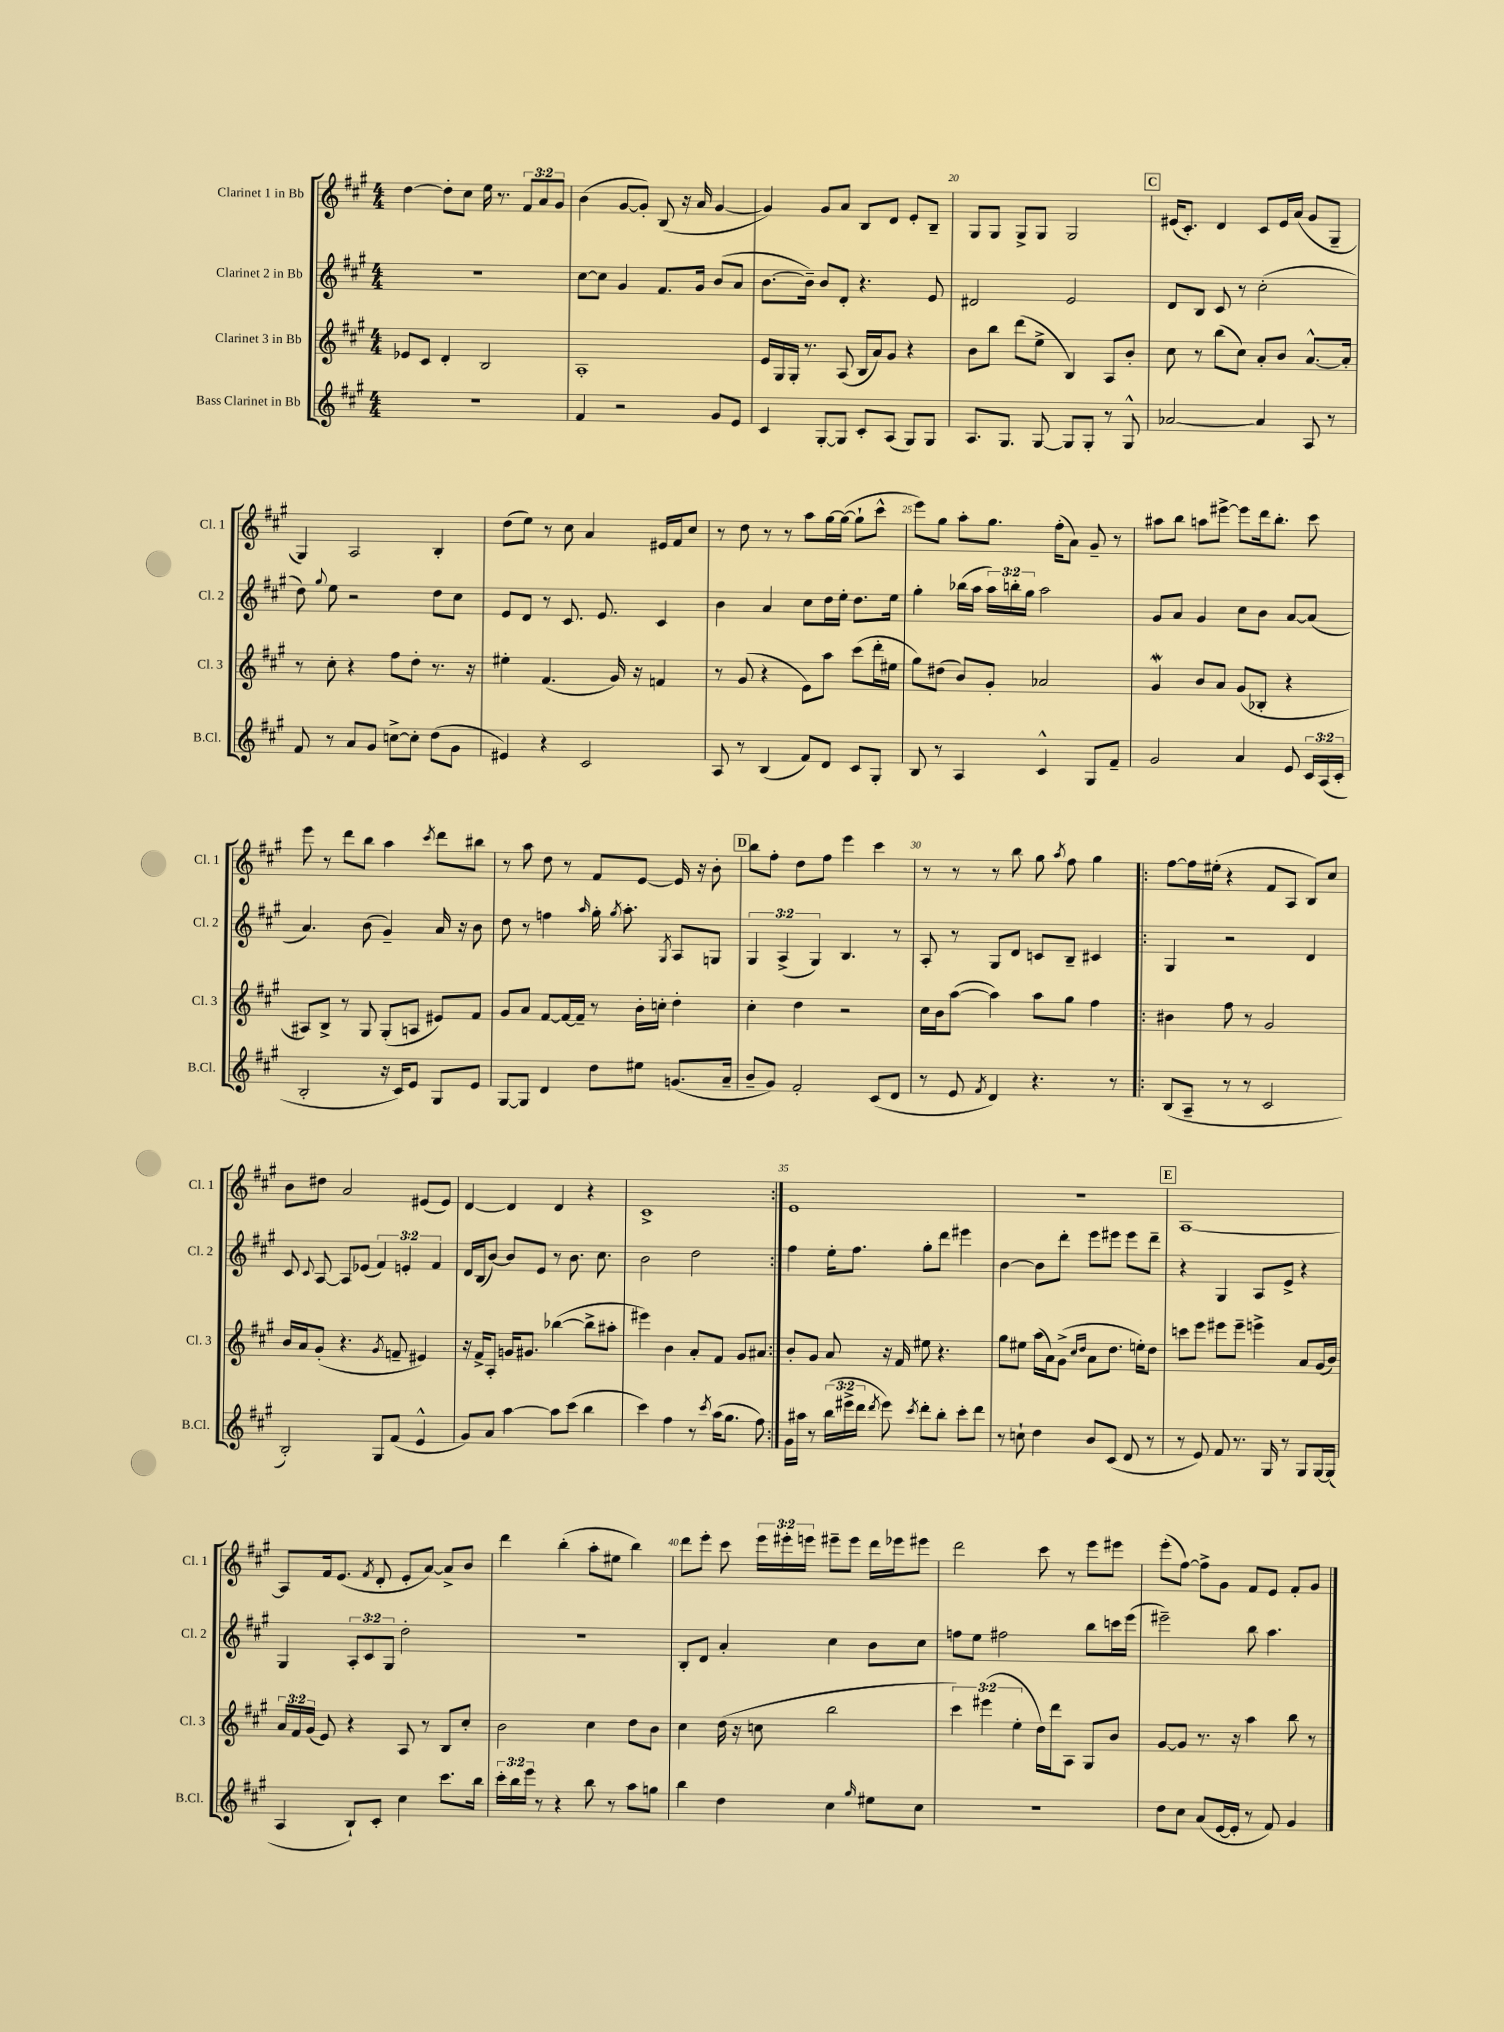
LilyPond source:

<<
\new StaffGroup <<
\new Staff = "s0" \with { instrumentName = "Clarinet 1 in Bb" shortInstrumentName = "Cl. 1" } {
    \clef treble \key a \major \numericTimeSignature \time 4/4 \override Staff.TupletNumber.text = #tuplet-number::calc-fraction-text
    \autoBeamOff d''4~ d''8[-. cis''8] e''16 r8. \tuplet 3/2 { fis'8[ a'8 gis'8] } |
    b'4( gis'8[~ gis'8]-.) b8( r16 a'16 gis'4~ |
    gis'4) gis'8[ a'8] b8[ d'8] e'8[-. b8]-- |
    gis8[ gis8] gis8[-> gis8] gis2 |
    \mark \markup { \box "C" } eis'16[( cis'8.]-.) d'4 cis'8[ eis'16 a'16]( gis'8[ gis8]-- |
    gis4) a2 b4-. |
    d''8[( e''8]) r8 cis''8 a'4 eis'16[ fis'16 cis''8] |
    r8 d''8 r8 r8 a''8[ gis''16~ gis''16]~( gis''8[-! cis'''8]-^ |
    e'''8[) gis''8] a''8[-. gis''8.] fis''16[-.( a'8]) gis'8-- r8 |
    ais''8[ b''8] a''8[ eis'''8]~-> eis'''8[ d'''16 b''8.]-. cis'''8 |
    e'''8 r8 d'''8[ b''8] a''4 \acciaccatura { cis'''8 } d'''8[ bis''8] |
    r8 a''8 d''8 r8 fis'8[ e'8]~ e'16 r16 b'8-. |
    \mark \markup { \box "D" } b''8[ fis''8]-. d''8[ fis''8] e'''4 cis'''4 |
    r8 r8 r8 b''8 gis''8 \acciaccatura { a''8 } fis''8 gis''4 |
    \repeat volta 2 { fis''8[~ fis''16 eis''16]-.( r4 fis'8[ a8] b8[) cis''8] |
    b'8[ dis''8] a'2 eis'8[( eis'8]) |
    d'4~ d'4 d'4 r4 |
    cis'1-> | }
    e'1 |
    R1 |
    \mark \markup { \box "E" } a1~ |
    a8[ fis'16 e'8.]( \acciaccatura { fis'8 } d'8-. e'8[-. a'8]~) a'8[-> b'8] |
    d'''4 b''4-.( a''8[-. eis''8] b''4) |
    d'''8[ e'''8]-. cis'''8 \tuplet 3/2 { e'''16[ eis'''16-. e'''16] } eis'''8[-- eis'''8] d'''16[ ees'''16 eis'''8] |
    d'''2 cis'''8 r8 e'''8[ eis'''8] |
    e'''8[-.( fis''8]~) fis''8[-> gis'8] fis'8[ e'8] fis'8[-. gis'8] \bar "|." |
}
\new Staff = "s1" \with { instrumentName = "Clarinet 2 in Bb" shortInstrumentName = "Cl. 2" } {
    \clef treble \key a \major \numericTimeSignature \time 4/4 \override Staff.TupletNumber.text = #tuplet-number::calc-fraction-text
    \autoBeamOff R1 |
    cis''8[~ cis''8] gis'4 fis'8.[ gis'16] b'8[( a'8] |
    b'8.[~ b'16]--) b'8[ d'8]-. r4. e'8 |
    dis'2 e'2 |
    \mark \markup { \box "C" } d'8[ b8] cis'8 r8 cis''2-.( |
    d''8) \appoggiatura { gis''8 } e''8 r2 d''8[ cis''8] |
    e'8[ d'8] r8 cis'8. e'8. cis'4 |
    b'4 a'4 cis''8[ d''16 e''16]-. d''8.[ e''16] |
    gis''4-. bes''16[( a''16] \tuplet 3/2 { a''16[) b''16-. gis''16] } a''2 |
    gis'8[ a'8] gis'4 cis''8[ b'8] a'8[~ a'8]( |
    a'4.) b'8( gis'4--) a'16 r16 b'8 |
    d''8 r8 f''4 \grace { a''16 } gis''16-. \acciaccatura { gis''8 } a''8.-. \acciaccatura { gis8 } a8[ g8] |
    \mark \markup { \box "D" } \tuplet 3/2 { gis4 a4->( gis4) } b4. r8 |
    a8-. r8 gis8[ d'8] c'8[ b8]-- cis'4 |
    \repeat volta 2 { gis4 r2 d'4 |
    cis'8 \appoggiatura { cis'8 } a8~ a8[ ees'8]( \tuplet 3/2 { fis'4) e'4-. fis'4 } |
    d'16[ b16( b'8]~) b'8[ e'8] r8 b'8. cis''8. |
    b'2 d''2 | }
    fis''4 e''16[-. fis''8.] gis''8[-. d'''8] eis'''4 |
    b'4~ b'8[ d'''8]-. e'''8[ eis'''8] eis'''8[ d'''8]-- |
    \mark \markup { \box "E" } r4 gis4 a8[ e'8]-> r4 |
    gis4 \tuplet 3/2 { a8[-. cis'8 gis8] } d''2-. |
    R1 |
    b8[-. d'8] a'4-. cis''4 b'8[ cis''8] |
    f''8[ e''8] fis''2 b''8[ c'''16 e'''16]( |
    eis'''2--) b''8 a''4. \bar "|." |
}
\new Staff = "s2" \with { instrumentName = "Clarinet 3 in Bb" shortInstrumentName = "Cl. 3" } {
    \clef treble \key a \major \numericTimeSignature \time 4/4 \override Staff.TupletNumber.text = #tuplet-number::calc-fraction-text
    \autoBeamOff ees'8[ cis'8] d'4-. b2 |
    a1-. |
    e'16[ gis16 gis16]-. r8. a8( b16[ a'16) gis'8] r4 |
    b'8[ b''8] d'''8[( e''8]-> b4) a8[ b'8]-. |
    \mark \markup { \box "C" } cis''8 r8 b''8[( cis''8]) a'8[-. b'8] a'8.[~-^ a'16]-. |
    r8 cis''8-. r4 fis''8[ d''8]-. r8. r16 |
    eis''4-. fis'4.( gis'16) r16 f'4 |
    r8 gis'8( r4 e'8[) a''8] cis'''8[( d'''16-. eis''16] |
    gis''8[) dis''8]( b'8[) gis'8]-. aes'2 |
    gis'4\mordent b'8[ a'8] gis'8[( bes8]-. r4 |
    ais8[) b8]-> r8 gis8 gis8[-.( a8] eis'8[) fis'8] |
    gis'8[ a'8] fis'8[~ fis'16~ fis'16]-- r8 b'16[-. c''16]-. d''4-. |
    \mark \markup { \box "D" } cis''4-. d''4 r2 |
    cis''16[ b'16 a''8]~( a''4) a''8[ gis''8] fis''4 |
    \repeat volta 2 { bis'4 fis''8 r8 gis'2 |
    b'16[ a'16 gis'8]-.( r4. \acciaccatura { gis'8 } f'8-- eis'4) |
    r16 fis'16[-> a8]-. g'16[ gis'8.] bes''4~( bes''8[-> ais''8]-. |
    eis'''4) b'4 a'8[-. fis'8] gis'8[ ais'8] | }
    b'8[-. gis'8] a'8 r16 fis'16 eis''8 r4. |
    gis''8[ eis''8] a''16[( a'16) gis'8]->( \grace { cis''16[ d''16] } a'8[ d''8.] e''16[-.) d''8] |
    \mark \markup { \box "E" } c'''8[ e'''8] eis'''8[ eis'''8]-- e'''4-> a'8[ gis'16( b'16]) |
    \tuplet 3/2 { a'16[ fis'16 gis'16]( } e'8) r4 a8 r8 b8[ cis''8]-. |
    b'2 cis''4 d''8[ b'8] |
    cis''4 d''16( r16 c''8 b''2 |
    \tuplet 3/2 { cis'''4) eis'''4( e''4-. } d''16[) d'''16 a8] gis8[ b'8] |
    gis'8[~ gis'8] r8. r16 a''4 b''8 r8 \bar "|." |
}
\new Staff = "s3" \with { instrumentName = "Bass Clarinet in Bb" shortInstrumentName = "B.Cl." } {
    \clef treble \key a \major \numericTimeSignature \time 4/4 \override Staff.TupletNumber.text = #tuplet-number::calc-fraction-text
    \autoBeamOff R1 |
    fis'4 r2 gis'8[ e'8] |
    cis'4 gis8[~-. gis8] cis'8[-. a8]( gis8[) gis8] |
    a8.[ gis8.] gis8~ gis8[ gis8]-. r8 gis8-^ |
    \mark \markup { \box "C" } aes'2~ aes'4 a8 r8 |
    fis'8 r8 a'8[ gis'8] c''8[~-> c''8]-. d''8[( gis'8] |
    eis'4) r4 cis'2 |
    a8 r8 b4( fis'8[) d'8] cis'8[ gis8]-. |
    b8 r8 a4 cis'4-^ gis8[ fis'8]-- |
    gis'2 a'4 e'8 \tuplet 3/2 { cis'16[ a16( cis'16]-. } |
    b2-. r16 cis'16[) e'8] gis8[ e'8] |
    gis8[~ gis8] d'4 d''8[ eis''8] g'8.[( a'16]-- |
    \mark \markup { \box "D" } b'8[-- gis'8]) fis'2-. cis'8[( d'8] |
    r8 e'8 \acciaccatura { fis'8 } d'4) r4. r8 |
    \repeat volta 2 { b8[( a8]-- r8 r8 cis'2 |
    b2-.) gis8[ fis'8]( e'4-^ |
    gis'8[) a'8] a''4~ a''8[ cis'''8]( b''4 |
    cis'''4) fis''4 r8 \acciaccatura { cis'''8 } a''16[( gis''8.] fis''8) | }
    gis'16[ ais''16] r8 \tuplet 3/2 { b''16[( eis'''16-> d'''16] } \acciaccatura { d'''8 } eis'''8) \acciaccatura { cis'''8 } d'''8[-. b''8]-. cis'''8[-. d'''8] |
    r8 c''8-! d''4 b'8[ cis'8]( d'8 r8 |
    \mark \markup { \box "E" } r8 e'8) fis'8 r8. gis16 r8 gis8[ gis16~ gis16]( |
    a4 b8[-!) cis'8]-. cis''4 cis'''8.[ b''16] |
    \tuplet 3/2 { cis'''16[-. b''16 e'''16] } r8 r4 b''8 r8 a''8[ g''8] |
    b''4 d''4 cis''4 \grace { gis''16 } eis''8[ cis''8] |
    r1 |
    d''8[ cis''8] a'8[( e'16~ e'16]-. r8 fis'8) gis'4 \bar "|." |
}
>>
>>
\layout { \context { \Score currentBarNumber = #17 \override BarNumber.break-visibility = ##(#f #t #t) barNumberVisibility = #(every-nth-bar-number-visible 5) } }
